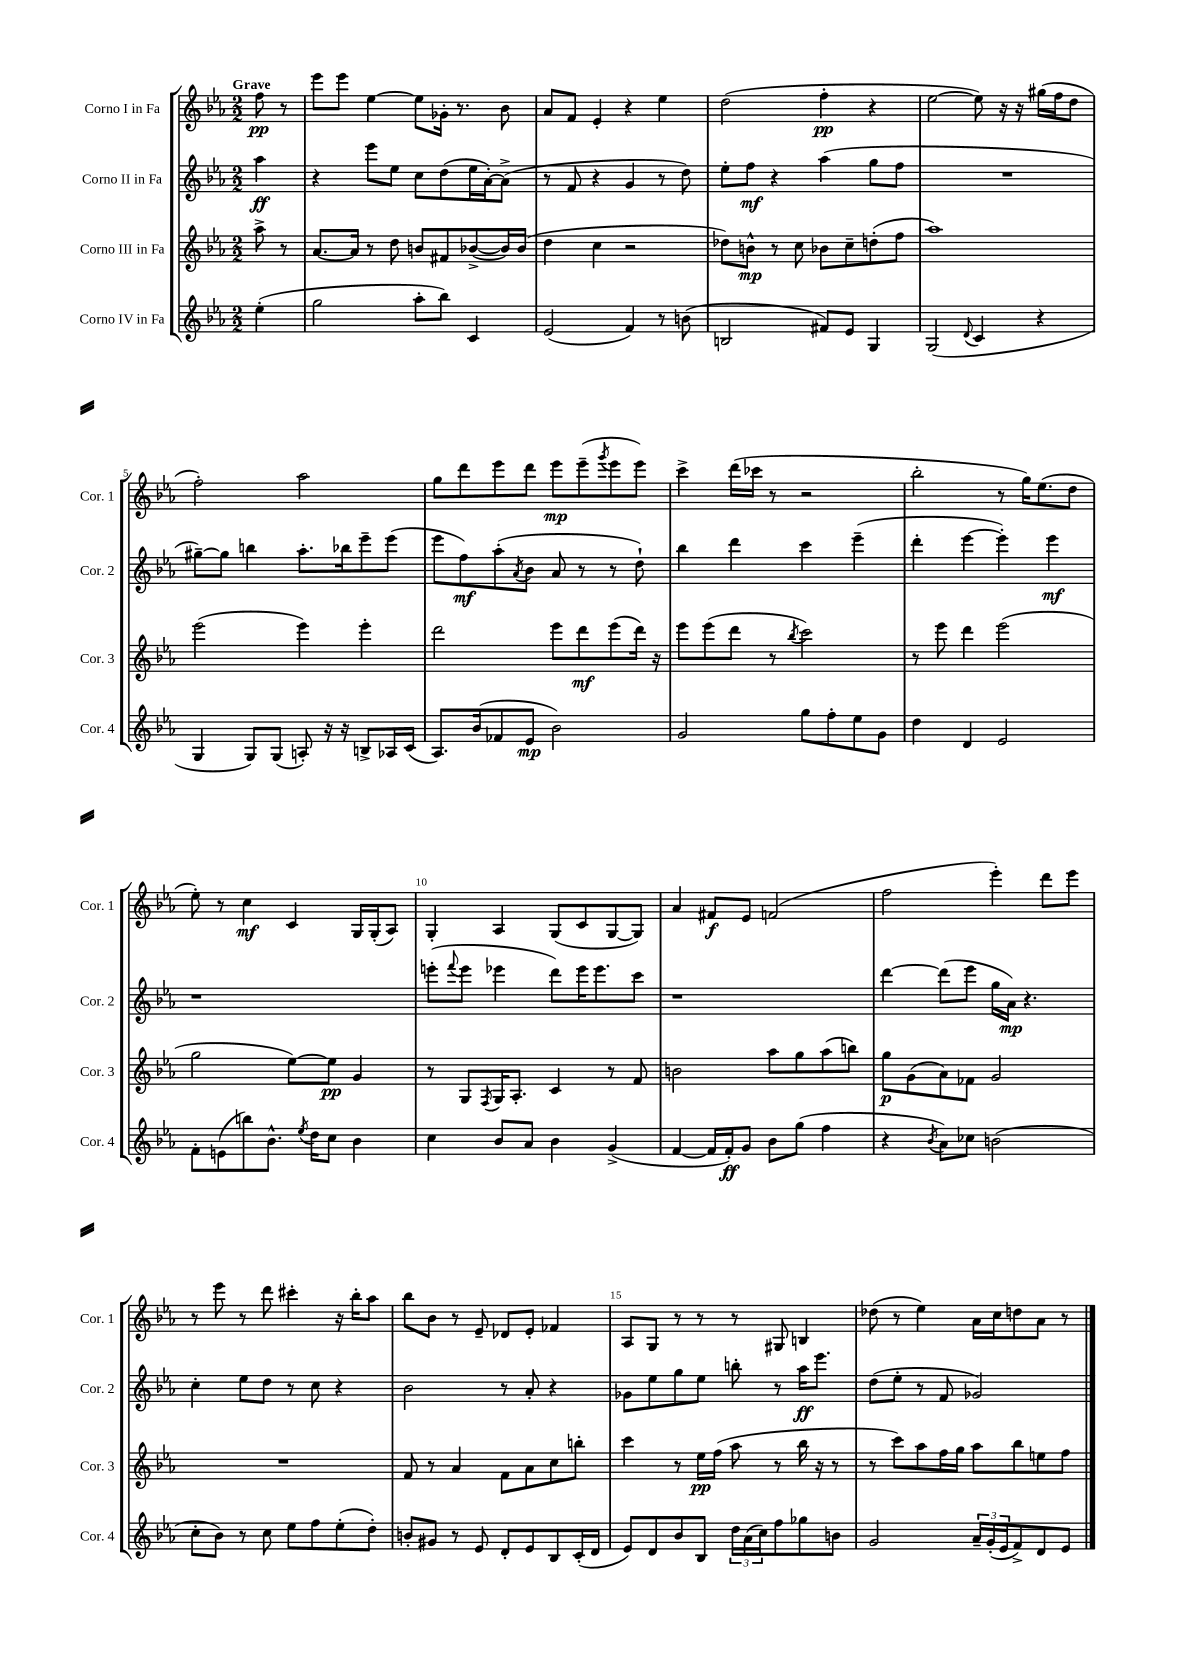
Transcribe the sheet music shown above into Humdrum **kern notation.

**kern	**kern	**kern	**kern
*staff4	*staff3	*staff2	*staff1
*clefG2	*clefG2	*clefG2	*clefG2
*k[b-e-a-]	*k[b-e-a-]	*k[b-e-a-]	*k[b-e-a-]
*M2/2	*M2/2	*M2/2	*M2/2
(4ee-'	8aa-^	4aa-	8ff
.	8r	.	8r
=	=	=	=
2gg	[8.a-	4r	8eee-
.	.	.	8eee-
.	16a-]	.	.
.	8r	8eee-	[4ee-
.	8dd	8ee-	.
8aa-'	8b	8cc	8ee-]
8bb-)	8f#	(8dd	16g-'
.	.	.	8.r
4c	([8b-^	16ee-	.
.	.	[16a-')	.
.	16b-])	(8a-^]	8b-
.	(16b-	.	.
=	=	=	=
(2e-	4dd	8r	8a-
.	.	8f	8f
.	4cc	4r	4e-'
4f)	2r	4g	4r
8r	.	8r	4ee-
(8b	.	8dd)	.
=	=	=	=
2B	8dd-)	8ee-'	(2dd
.	8b^^	8ff	.
.	8r	4r	.
.	8cc	.	.
8f#)	8b-	(4aa-	4ff'
8e-	8cc~	.	.
4G	(8dd'	8gg	4r
.	8ff	8ff	.
=	=	=	=
(2G	1aa-)	1r	[2ee-
8qqd	.	.	.
4c	.	.	8ee-])
.	.	.	16r
.	.	.	16r
4r	.	.	(16gg#
.	.	.	16ff
.	.	.	8dd
=	=	=	=
4G	(2eee-	[8gg#~)	2ff')
.	.	8gg#]	.
8G)	.	4bb	.
(8G	.	.	.
8A')	4eee-)	8.aa-'	2aa-
16r	.	.	.
16r	.	16bb-	.
8B^	4eee-'	8eee-~	.
16A-	.	(8eee-	.
(16c	.	.	.
=	=	=	=
8.A-)	2ddd	8eee-	8gg
.	.	8ff)	8ddd
(16b-	.	.	.
8f-	.	(8aa-'	8eee-
.	.	8qa-	.
8e-	.	8b-	8ddd
2b-)	8eee-	8a-	8eee-
.	8ddd	8r	(8eee-~
.	.	.	8qggg
.	(8eee-	8r	8eee-
.	16ddd)	8dd`)	8eee-)
.	16r	.	.
=	=	=	=
2g	8eee-	4bb-	4ccc^
.	(8eee-	.	.
.	8ddd	4ddd	(16ddd
.	.	.	16ccc-
.	8r	.	8r
.	8qbb-	.	.
8gg	2ccc)	4ccc	2r
8ff'	.	.	.
8ee-	.	(4eee-~	.
8g	.	.	.
=	=	=	=
4dd	8r	4ddd'	2bb-'
.	8eee-	.	.
4d	4ddd	[4eee-	.
2e-	(2eee-	4eee-'])	8r
.	.	.	16gg)
.	.	.	(8.ee-
.	.	4eee-	.
.	.	.	8dd
=	=	=	=
8f'	2gg	1r	8ee-')
(8e	.	.	8r
8bb)	.	.	4cc
8.b-^^	.	.	.
.	[8ee-)	.	4c
8qee-	.	.	.
16dd	.	.	.
8cc	8ee-]	.	.
4b-	4g	.	16G
.	.	.	(16G'
.	.	.	8A-)
=	=	=	=
4cc	8r	(8eee'	4G'
.	.	8qqfff	.
.	8G	8eee	.
.	8qF	.	.
8b-	16G	4eee-	4A-
.	8.A-'	.	.
8a-	.	.	.
4b-	4c	8ddd)	(8G
.	.	16eee-	8c
.	.	8.eee-	.
(4g^	8r	.	[8G
.	8f	8ccc	8G])
=	=	=	=
[4f	2b	1r	4a-
16f]	.	.	8f#
16f')	.	.	.
8g	.	.	8e-
8b-	8aa-	.	(2f
(8gg	8gg	.	.
4ff	(8aa-	.	.
.	8bb)	.	.
=	=	=	=
4r	8gg	[4ddd	2ff
.	(8g	.	.
8qb-	.	.	.
8a-)	8a-)	(8ddd]	.
8cc-	8f-	8eee-	.
(2b	2g	16gg	4eee-')
.	.	16a-)	.
.	.	4.r	.
.	.	.	8ddd
.	.	.	8eee-
=	=	=	=
8cc'	1r	4cc'	8r
8b-)	.	.	8eee-
8r	.	8ee-	8r
8cc	.	8dd	8ddd
8ee-	.	8r	4ccc#'
8ff	.	8cc	.
(8ee-'	.	4r	16r
.	.	.	16bb-'
8dd')	.	.	8aa-
=	=	=	=
8b'	8f	2b-	8bb-
8g#	8r	.	8b-
8r	4a-	.	8r
8e-	.	.	8e-~
8d'	8f	8r	8d-
8e-	8a-	8a-'	8e-'
8B-	8cc	4r	4f-
(16c'	8bb'	.	.
16d	.	.	.
=	=	=	=
8e-)	4ccc	8g-	8A-
8d	.	8ee-	8G
8b-	8r	8gg	8r
8B-	16ee-	8ee-	8r
.	(16ff	.	.
24dd	8aa-	8bb'	8r
(24a-	.	.	.
24cc)	.	.	.
8ff	8r	8r	8G#
8gg-	16bb-	16aa-	4B
.	16r	8.eee-	.
8b	8r	.	.
=	=	=	=
2g	8r	(8dd	(8dd-
.	8ccc)	8ee-'	8r
.	8aa-	8r	4ee-)
.	16ff	8f	.
.	16gg	.	.
24a-~	8aa-	2g-)	16a-
(24g'	.	.	.
.	.	.	16cc
24e-	.	.	.
8f^)	8bb-	.	8dd
8d	8ee	.	8a-
8e-	8ff	.	8r
==	==	==	==
*-	*-	*-	*-
